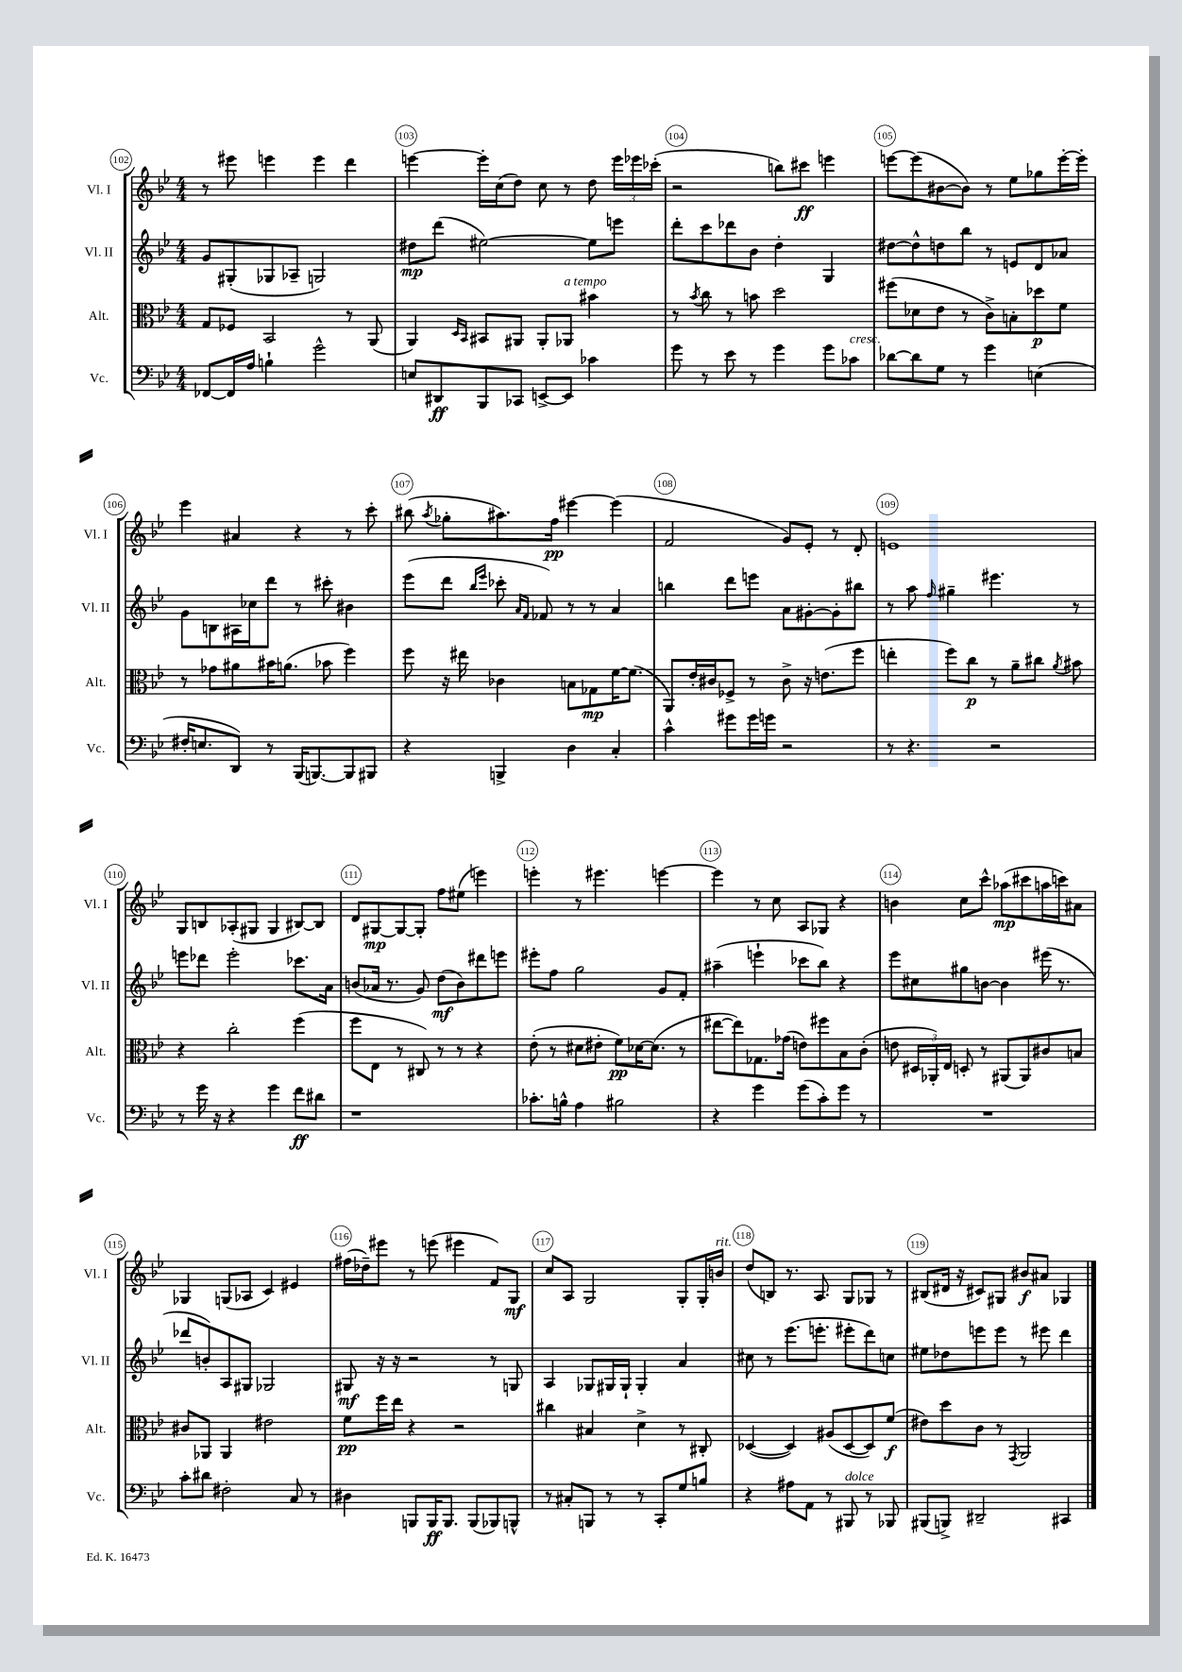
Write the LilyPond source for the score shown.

<<
\new StaffGroup <<
\new Staff = "s0" \with { instrumentName = "Vl. I" shortInstrumentName = "Vl. I" } {
    \clef treble \key bes \major \numericTimeSignature \time 4/4
    \autoBeamOff r8 eis'''8 e'''4 e'''4 d'''4 |
    e'''4~ e'''16[-. c''16( d''8]) c''8 r8 d''8 \tuplet 3/2 { e'''16[ ees'''16 ces'''16]-.( } |
    r2 b''8[) cis'''8]\ff e'''4 |
    e'''8[~ e'''8( bis'8~ bis'8]) r8 ees''8[ ges''8 e'''16~-. e'''16]-. |
    ees'''4 ais'4 r4 r8 c'''8-. |
    bis''8( \acciaccatura { a''8 } ges''8[-. ais''8.) f''16]\pp eis'''4~ eis'''4( |
    f'2 g'8[) ees'8]-. r8 d'8-. |
    e'1 |
    g8[ b8 aes8-.( gis8] gis4 bis8[~) bis8] |
    d'8[ gis8~\mp gis8~ gis8]-. f''8[ eis''8]( e'''4) |
    e'''4-. r8 eis'''4. e'''4~ |
    e'''4 r8 c''8 a8[ ges8] r4 |
    b'4 c''8[ c'''8]-^ aes''8[\mp( cis'''8 a''16 c'''16) ais'8] |
    ges4 g8[( aes8] c'4) eis'4 |
    fis''16[( des''16--) eis'''8] r8 e'''8( eis'''4 f'8[) g8]\mf |
    c''8[ a8] g2 g8[-. g16-. b'16]^\markup { \italic "rit." } |
    d''8[( b8]) r8. a8. g8[ ges8] r8 |
    bis8[( dis'16] r16 cis'8[) gis8] bis'8[\f ais'8] ges4 \bar "|." |
}
\new Staff = "s1" \with { instrumentName = "Vl. II" shortInstrumentName = "Vl. II" } {
    \clef treble \key bes \major \numericTimeSignature \time 4/4
    \autoBeamOff g'8[ gis8-.( ges8 aes8]-- g2) |
    dis''8[\mp d'''8]( eis''2~) eis''8[ e'''8] |
    d'''8[-. c'''8 des'''8 bes'8] d''4-. g4 |
    dis''8[~ dis''8-^ d''8 bes''8] r8 e'8[ d'8 aes'8] |
    g'8[ b8 ais16 ces''16 d'''8] r8 cis'''8-. bis'4 |
    ees'''8[( d'''8] \grace { bes''16[ ees'''16] } ces'''8-. \grace { a'16[ f'16] } fes'8) r8 r8 a'4 |
    b''4 d'''8[ e'''8] a'8[ gis'8~-. gis'8-. bis''8] |
    r8 a''8 \grace { f''16 } gis''4-- eis'''4. r8 |
    e'''8[ des'''8] e'''2-. ces'''8.[ a'16] |
    b'8[( aes'16] r8. g'8) d''8[\mf( b'8) dis'''8 e'''8] |
    eis'''8[-. f''8] g''2 g'8[ f'8]-. |
    ais''4--( e'''4-! ces'''8[ bes''8]) r4 |
    ees'''8[ cis''8 gis''8 b'8]~ b'4 eis'''16( r8. |
    des'''8[ b'8-.) a8 gis8] ges2 |
    gis8\mf r16 r16 r2 r8 g8 |
    a4 ges8[ gis16 gis16]-! gis4-. a'4 |
    cis''8 r8 ees'''8.[( e'''8.]-. eis'''8[-. d'''8) c''8] |
    eis''8[ des''8 e'''8 e'''8] r8 eis'''8 d'''4 \bar "|." |
}
\new Staff = "s2" \with { instrumentName = "Alt." shortInstrumentName = "Alt." } {
    \clef alto \key bes \major \numericTimeSignature \time 4/4
    \autoBeamOff g8[ fes8] bes,2 r8 a,8( |
    a,4) \grace { d16[ bes,16] } bis,8[ ais,8] ais,8[-. aes,8]^\markup { \italic "a tempo" } bis'4 |
    r8 \acciaccatura { bes'8 } c''8 r8 b'8 d''2 |
    fis''8[( des'8 ees'8] r8 c'8[->) b8-. des''8\p f'8] |
    r8 ges'8[ ais'8 bis'16 a'8.]( bes'8 f''4) |
    f''8 r16 eis''16 ces'4 b8[ ges8\mp f'16~ f'8.]( |
    a,8[) ees'16-. cis'16 fes8]-> r8 cis'8-> r16 e'8.[( f''8] |
    e''4-. f''8[) c''8]\p r8 a'8[-- cis''8] \acciaccatura { a'8 } bis'8 |
    r4 c''2-. f''4( |
    f''8[ ees8] r8 cis8) r8 r8 r4 |
    ees'8-.( r8 dis'8[ eis'8]-. f'8[\pp) des'16~ des'8.]( r8 |
    eis''8[~ eis''8) ges8. ges'16]( e'8[) fis''8 bes8 c'8]-.( |
    e'8 \tuplet 3/2 { dis16[ aes,16-.) ees16] } d8-. r8 ais,8[( ais,8) cis'8 b8] |
    cis'8[ aes,8] aes,4 eis'2 |
    f'8[\pp f''16 ees''16] r4 r2 |
    cis''4 bis4 d'4-> r8 cis8-. |
    des4~( des4) ais8[( des8~ des8) f'8]\f( |
    eis'8[) d''8 c'8] r8 \acciaccatura { g,8 } a,2 \bar "|." |
}
\new Staff = "s3" \with { instrumentName = "Vc." shortInstrumentName = "Vc." } {
    \clef bass \key bes \major \numericTimeSignature \time 4/4
    \autoBeamOff fes,8[~ fes,16 a16] b4-! g'2-^ |
    e8[ dis,8\ff bes,,8 ces,8] e,8[~-> e,8] ces'4 |
    g'8 r8 ees'8 r8 g'4 g'8[ ces'8]^\markup { \italic "cresc." } |
    des'8[~ des'8 g8] r8 g'4 e4( |
    fis16[-. e8. d,8]) r8 bes,,16[( b,,8.~) b,,8 bis,,8] |
    r4 b,,4-> d4 c4-. |
    c'4-^ gis'8[ gis'16 g'16] r2 |
    r8 r4. r2 |
    r8 g'16 r16 r4 g'4 f'8[\ff dis'8] |
    r1 |
    ces'8.[-. b16]-^ a4 bis2 |
    r4 g'4 g'8[( c'8-.) g'8] r8 |
    R1 |
    c'8[-. dis'8] fis2-. c8 r8 |
    dis4 b,,8[ b,,16\ff b,,8.] b,,8[( bes,,8) b,,8]-^ |
    r8 cis8[-. b,,8] r8 r8 c,8[-. g8 b8] |
    r4 ais8[ a,8] r8 bis,,8^\markup { \italic "dolce" } r8 bes,,8 |
    bis,,8[( b,,8]->) dis,2-- cis,4 \bar "|." |
}
>>
>>
\layout { \context { \Score currentBarNumber = #102 \override BarNumber.break-visibility = ##(#f #t #t) barNumberVisibility = #all-bar-numbers-visible \override BarNumber.stencil = #(make-stencil-circler 0.1 0.3 ly:text-interface::print) } }
